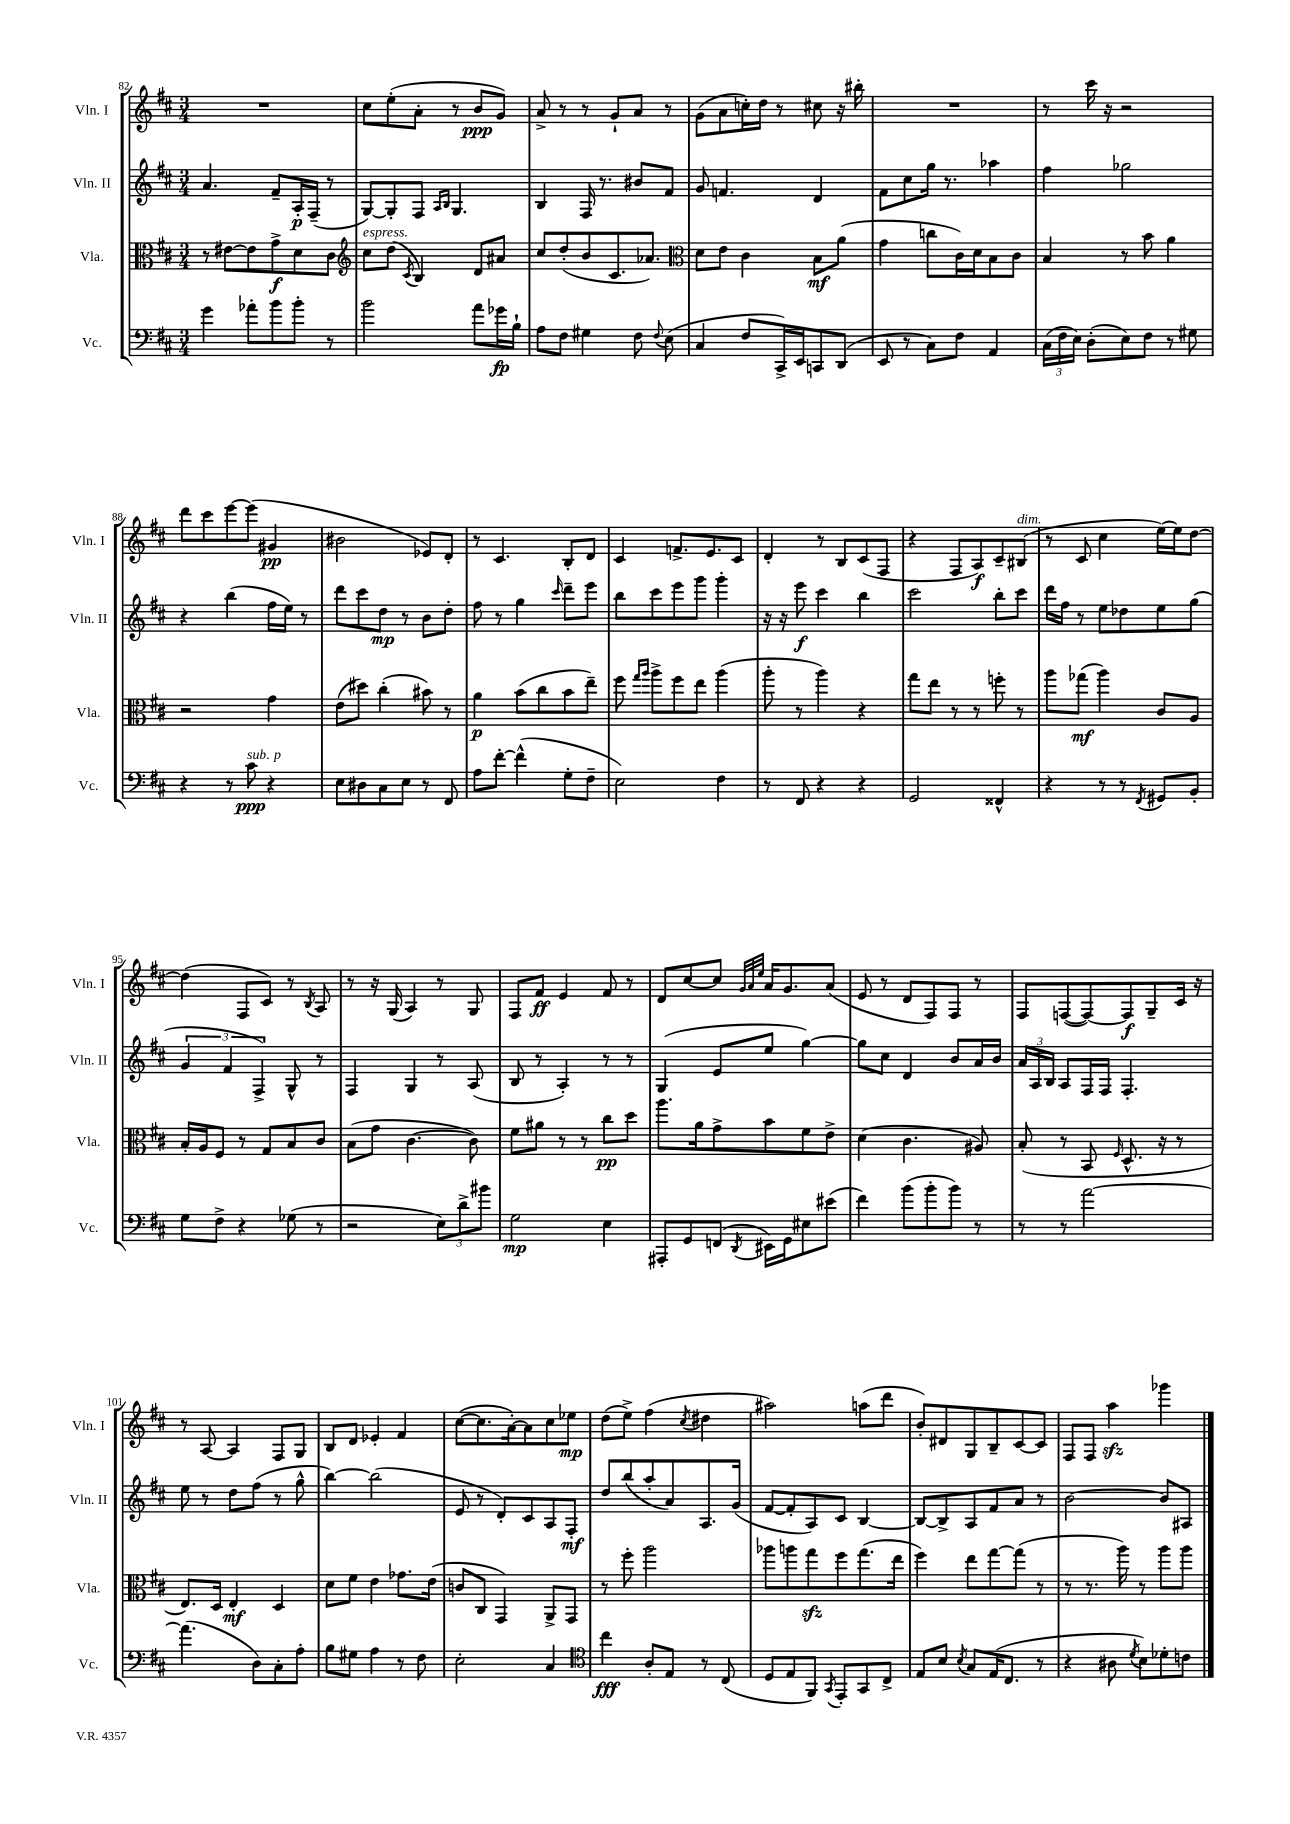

**kern	**dynam	**kern	**dynam	**kern	**dynam	**kern	**dynam
*part4	*part4	*part3	*part3	*part2	*part2	*part1	*part1
*staff4	*staff4	*staff3	*staff3	*staff2	*staff2	*staff1	*staff1
*I"Vc.	*	*I"Vla.	*	*I"Vln. II	*	*I"Vln. I	*
*I'Vc.	*	*I'Vla.	*	*I'Vln. II	*	*I'Vln. I	*
*clefF4	*	*clefC3	*	*clefG2	*	*clefG2	*
*k[f#c#]	*	*k[f#c#]	*	*k[f#c#]	*	*k[f#c#]	*
*M3/4	*	*M3/4	*	*M3/4	*	*M3/4	*
=82	=82	=82	=82	=82	=82	=82	=82
4g\	.	8r	.	4.a/	.	2.r	.
.	.	[8e#X\L	.	.	.	.	.
8a-X'\L	.	8e#\]	.	.	.	.	.
8b\	.	8g^\	f	8f#~/L	.	.	.
8b'\J	.	8d\	.	16A'/L	p	.	.
.	.	.	.	(16F#~/JJ	.	.	.
8r	.	8c#\J	.	8r	.	.	.
=83	=83	=83	=83	=83	=83	=83	=83
*	*	*clefG2	*	*	*	*	*
!	!	!LO:TX:a:i:t=espress.	!	!	!	!	!
2b\	.	8cc#\L	.	[8G/L)	.	8cc#\L	.
.	.	(8dd\J	.	8G'/]	.	(8ee'\	.
.	.	8qc#/	.	.	.	.	.
.	.	4B/)	.	8F#/J	.	8a'\J	.
.	.	.	.	16qqA/LL	.	.	.
.	.	.	.	16qqB/JJ	.	.	.
.	.	.	.	4.G/	.	8r	.
8a\L	.	8d/L	.	.	.	8b/L	ppp
16g-X\L	fp	8a#X/J	.	.	.	8g/J)	.
16B`\JJ	.	.	.	.	.	.	.
=84	=84	=84	=84	=84	=84	=84	=84
8A\L	.	8cc#/L	.	4B/	.	8a^/	.
8F#\J	.	(8dd'/	.	.	.	8r	.
4G#X\	.	8b/	.	16F#/	.	8r	.
.	.	.	.	8.r	.	.	.
.	.	8.c#/	.	.	.	8g`/L	.
8F#\	.	.	.	8b#X/L	.	8a/J	.
.	.	8.a-X/J)	.	.	.	.	.
8qqF#/	.	.	.	.	.	.	.
(8E\	.	.	.	8f#/J	.	8r	.
=85	=85	=85	=85	=85	=85	=85	=85
*	*	*clefC3	*	*	*	*	*
4C#/	.	8d\L	.	8g/	.	(8g\L	.
.	.	8e\J	.	4.fn/	.	8a\	.
8F#/L	.	4c#\	.	.	.	16ccn'\L)	.
.	.	.	.	.	.	16dd\JJ	.
16CC#^/L)	.	.	.	.	.	8r	.
16EE/J	.	.	.	.	.	.	.
8CCn/	.	8B\L	mf	4d/	.	8cc#X\	.
(8DD/J	.	(8a\J	.	.	.	16r	.
.	.	.	.	.	.	16bb#X'\	.
=86	=86	=86	=86	=86	=86	=86	=86
8EE/	.	4g\	.	8f#\L	.	2.r	.
8r	.	.	.	8cc#\	.	.	.
8C#\L)	.	8ccn\L	.	16gg\Jk	.	.	.
.	.	.	.	8.r	.	.	.
8F#\J	.	16c#\L)	.	.	.	.	.
.	.	16d\J	.	.	.	.	.
4AA/	.	8B\	.	4aa-X\	.	.	.
.	.	8c#\J	.	.	.	.	.
=87	=87	=87	=87	=87	=87	=87	=87
(24C#\LL	.	4B/	.	4ff#\	.	8r	.
24F#\	.	.	.	.	.	.	.
24E\JJ)	.	.	.	.	.	.	.
(8D'\L	.	.	.	.	.	16ccc#\	.
.	.	.	.	.	.	16r	.
8E\)	.	8r	.	2gg-X\	.	2r	.
8F#\J	.	8b\	.	.	.	.	.
8r	.	4a\	.	.	.	.	.
8G#X\	.	.	.	.	.	.	.
!!LO:LB:g=z
=88	=88	=88	=88	=88	=88	=88	=88
4r	.	2r	.	4r	.	8ddd\L	.
.	.	.	.	.	.	8ccc#\	.
8r	.	.	.	(4bb\	.	[8eee\	.
!LO:TX:a:i:t=sub. p	!	!	!	!	!	!	!
8c#\	ppp	.	.	.	.	(8eee\J]	.
4r	.	4g\	.	16ff#\LL	.	4g#X/	pp
.	.	.	.	16ee\JJ)	.	.	.
.	.	.	.	8r	.	.	.
=89	=89	=89	=89	=89	=89	=89	=89
8E\L	.	(8e\L	.	8ddd\L	.	2b#X\	.
8D#X\	.	8dd#X\J)	.	8ccc#\	.	.	.
8C#\	.	(4cc#'\	.	8dd\J	mp	.	.
8E\J	.	.	.	8r	.	.	.
8r	.	8b#X\)	.	8b\L	.	8e-X/L)	.
8FF#/	.	8r	.	8dd'\J	.	8d'/J	.
=90	=90	=90	=90	=90	=90	=90	=90
8A\L	.	4a\	p	8ff#\	.	8r	.
[8f#'\J	.	.	.	8r	.	4.c#/	.
(4f#^^\]	.	(8b\L	.	4gg\	.	.	.
.	.	8cc#\	.	.	.	.	.
.	.	.	.	16qqccc#/	.	.	.
8G'\L	.	8b\	.	8ddd~\L	.	8B'/L	.
8F#~\J	.	8ee~\J)	.	8eee\J	.	8d/J	.
=91	=91	=91	=91	=91	=91	=91	=91
2E\)	.	8ff#\	.	8bb\L	.	4c#/	.
.	.	16qqgg/LL	.	.	.	.	.
.	.	16qqaa/JJ	.	.	.	.	.
.	.	8aa^\L	.	8ccc#\	.	.	.
.	.	8ff#\	.	8eee\	.	8.fn^/L	.
.	.	8ee\J	.	8ggg\J	.	.	.
.	.	.	.	.	.	8.e/	.
4F#\	.	(4aa\	.	4ggg'\	.	.	.
.	.	.	.	.	.	8c#/J	.
=92	=92	=92	=92	=92	=92	=92	=92
8r	.	8aa'\	.	16r	.	4d'/	.
.	.	.	.	16r	.	.	.
8FF#/	.	8r	.	8eee\	f	.	.
4r	.	4aa\)	.	4ccc#\	.	8r	.
.	.	.	.	.	.	8B/L	.
4r	.	4r	.	4bb\	.	(8c#/	.
.	.	.	.	.	.	8F#/J	.
=93	=93	=93	=93	=93	=93	=93	=93
2GG/	.	8gg\L	.	2ccc#\	.	4r	.
.	.	8ee\J	.	.	.	.	.
.	.	8r	.	.	.	8F#/L	.
.	.	8r	.	.	.	8A/)	f
4FF##X^^/	.	8ffn'\	.	8bb'\L	.	8c#~/	.
!	!	!	!	!	!	!LO:TX:a:i:t=dim.	!
.	.	8r	.	8ccc#\J	.	(8B#X/J	.
=94	=94	=94	=94	=94	=94	=94	=94
4r	.	8aa\L	.	16ddd\LL	.	8r	.
.	.	.	.	16ff#\JJ	.	.	.
.	.	(8gg-X\J	mf	8r	.	8c#/	.
8r	.	4aa\)	.	8ee\L	.	4cc#\	.
8r	.	.	.	8dd-X\	.	.	.
8qFF#/	.	.	.	.	.	.	.
8GG#X/L	.	8c#/L	.	8ee\	.	[16ee\LL)	.
.	.	.	.	.	.	16ee\J]	.
8BB'/J	.	8A/J	.	(8gg\J	.	[8dd\J	.
!!LO:LB:g=z
=95	=95	=95	=95	=95	=95	=95	=95
8G\L	.	16B'/LL	.	6g/	.	(4dd\]	.
.	.	16A/J	.	.	.	.	.
8F#^\J	.	8F#/J	.	.	.	.	.
.	.	.	.	6f#/	.	.	.
4r	.	8r	.	.	.	8F#/L	.
.	.	.	.	6F#^/)	.	.	.
.	.	8G/L	.	.	.	8c#/J)	.
(8G-X\	.	8B/	.	8G^^/	.	8r	.
.	.	.	.	.	.	8qB/	.
8r	.	8c#/J	.	8r	.	8A/	.
=96	=96	=96	=96	=96	=96	=96	=96
2r	.	(8B\L	.	4F#/	.	8r	.
.	.	8g\J	.	.	.	16r	.
.	.	.	.	.	.	(16G/	.
.	.	[4.c#\	.	4G/	.	4A/)	.
12E\L)	.	.	.	8r	.	8r	.
12d^\	.	.	.	.	.	.	.
.	.	8c#\])	.	(8A/	.	8G/	.
12b#X\J	.	.	.	.	.	.	.
=97	=97	=97	=97	=97	=97	=97	=97
2G\	mp	8f#\L	.	8B/	.	8F#/L	.
.	.	8a#X\J	.	8r	.	8f#/J	ff
.	.	8r	.	4A'/)	.	4e/	.
.	.	8r	.	.	.	.	.
4E\	.	8cc#\L	pp	8r	.	8f#/	.
.	.	8dd\J	.	8r	.	8r	.
=98	=98	=98	=98	=98	=98	=98	=98
8AAA#X'/L	.	8.aa\L	.	(4G/	.	8d/L	.
8GG/	.	.	.	.	.	[8cc#/	.
.	.	16a\k	.	.	.	.	.
(8FFn/J	.	8g^\	.	8e/L	.	8cc#/J]	.
.	.	.	.	.	.	32qqg/LLL	.
.	.	.	.	.	.	32qqa/	.
8qDD/	.	.	.	.	.	32qqee/JJJ	.
16EE#X\LL)	.	8b\	.	8ee/J	.	16a/KL	.
16GG\J	.	.	.	.	.	8.g/	.
8E#X\	.	8f#\	.	[4gg\)	.	.	.
(8e#X\J	.	8e^\J	.	.	.	(8a/J	.
=99	=99	=99	=99	=99	=99	=99	=99
4f#\)	.	(4d\	.	8gg\L]	.	8e/	.
.	.	.	.	8cc#\J	.	8r	.
(8b\L	.	4.c#\	.	4d/	.	8d/L	.
8b'\	.	.	.	.	.	8F#/)	.
8b\J)	.	.	.	8b/L	.	8F#/J	.
8r	.	8A#X/)	.	16a/L	.	8r	.
.	.	.	.	16b/JJ	.	.	.
=100	=100	=100	=100	=100	=100	=100	=100
8r	.	(8B'/	.	24a/LL	.	8F#/L	.
.	.	.	.	24A/	.	.	.
.	.	.	.	24B/JJ	.	.	.
8r	.	8r	.	8A/L	.	([8Fn/	.
[2a\	.	8BB/	.	16F#/L	.	8F/_)	.
.	.	.	.	16F#/JJ	.	.	.
.	.	16qqF#/	.	.	.	.	.
.	.	8.D^^/	.	4.F#'/	.	8F/]	f
.	.	.	.	.	.	8G~/	.
.	.	16r	.	.	.	.	.
.	.	8r	.	.	.	16c#/Jk	.
.	.	.	.	.	.	16r	.
!!LO:LB:g=z
=101	=101	=101	=101	=101	=101	=101	=101
(4.a\]	.	8.E/L)	.	8ee\	.	8r	.
.	.	.	.	8r	.	[8A/	.
.	.	16D/Jk	.	.	.	.	.
.	.	4E'/	mf	8dd\L	.	4A/]	.
8D\L)	.	.	.	(8ff#\J	.	.	.
8C#'\	.	4D/	.	8r	.	8F#/L	.
8A'\J	.	.	.	8gg^^\	.	8G/J	.
=102	=102	=102	=102	=102	=102	=102	=102
8B\L	.	8d\L	.	[4bb\)	.	8B/L	.
8G#X\J	.	8f#\J	.	.	.	8d/J	.
4A\	.	4e\	.	(2bb\]	.	4e-X'/	.
8r	.	8.g-X\L	.	.	.	4f#/	.
8F#\	.	.	.	.	.	.	.
.	.	(16e\Jk	.	.	.	.	.
=103	=103	=103	=103	=103	=103	=103	=103
2E'\	.	8cn/L	.	8e/	.	([8cc#\L	.
.	.	8C#/J	.	8r	.	8.cc#\]	.
.	.	4GG/)	.	8d'/L)	.	.	.
.	.	.	.	.	.	[16a'\k)	.
.	.	.	.	8c#/	.	8a\]	.
4C#/	.	8AA^/L	.	8A/	.	8cc#\	.
.	.	8GG/J	.	8F#'/J	mf	8ee-X\J	mp
=104	=104	=104	=104	=104	=104	=104	=104
*clefC4	*	*	*	*	*	*	*
4cc#\	fff	8r	.	8dd/L	.	(8dd\L	.
.	.	8ff#'\	.	(8bb/	.	8ee^\J)	.
8A'/L	.	2aa\	.	8aa'/	.	(4ff#\	.
8E/J	.	.	.	8a/)	.	.	.
.	.	.	.	.	.	8qcc#/	.
8r	.	.	.	8.A/	.	4dd#X\	.
(8C#/	.	.	.	.	.	.	.
.	.	.	.	(16g/Jk	.	.	.
=105	=105	=105	=105	=105	=105	=105	=105
8D/L	.	8aa-X\L	.	[8f#/L	.	2aa#X\)	.
8E/	.	8aan\	.	8f#'/]	.	.	.
8FF#/J)	.	8ggzz\	.	8A/)	.	.	.
8qGG/	.	.	.	.	.	.	.
8EE'/L	.	8ff#\	.	8c#/J	.	.	.
8GG/	.	(8.gg\	.	[4B/	.	(8aan\L	.
8C#^/J	.	.	.	.	.	8ddd\J	.
.	.	16ee\Jk	.	.	.	.	.
=106	=106	=106	=106	=106	=106	=106	=106
8E/L	.	4ff#\)	.	8B/L_	.	8b'/L)	.
8B/J	.	.	.	8B^/]	.	8d#X/	.
8qB/	.	.	.	.	.	.	.
8G/L	.	8ee\L	.	8A/	.	8G/	.
(16E/K	.	[8gg\	.	8f#/	.	8B~/	.
8.C#/J	.	.	.	.	.	.	.
.	.	(8gg\J]	.	8a/J	.	[8c#/	.
8r	.	8r	.	8r	.	8c#/J]	.
=107	=107	=107	=107	=107	=107	=107	=107
4r	.	8r	.	[2b\	.	8F#/L	.
.	.	8.r	.	.	.	8F#/J	.
8A#X\	.	.	.	.	.	4aazz\	.
.	.	16aa\)	.	.	.	.	.
8qd/	.	.	.	.	.	.	.
8B\L)	.	8r	.	.	.	.	.
8d-X'\	.	8aa\L	.	8b/L]	.	4ggg-X\	.
8cn\J	.	8aa\J	.	8A#X/J	.	.	.
==	==	==	==	==	==	==	==
*-	*-	*-	*-	*-	*-	*-	*-
